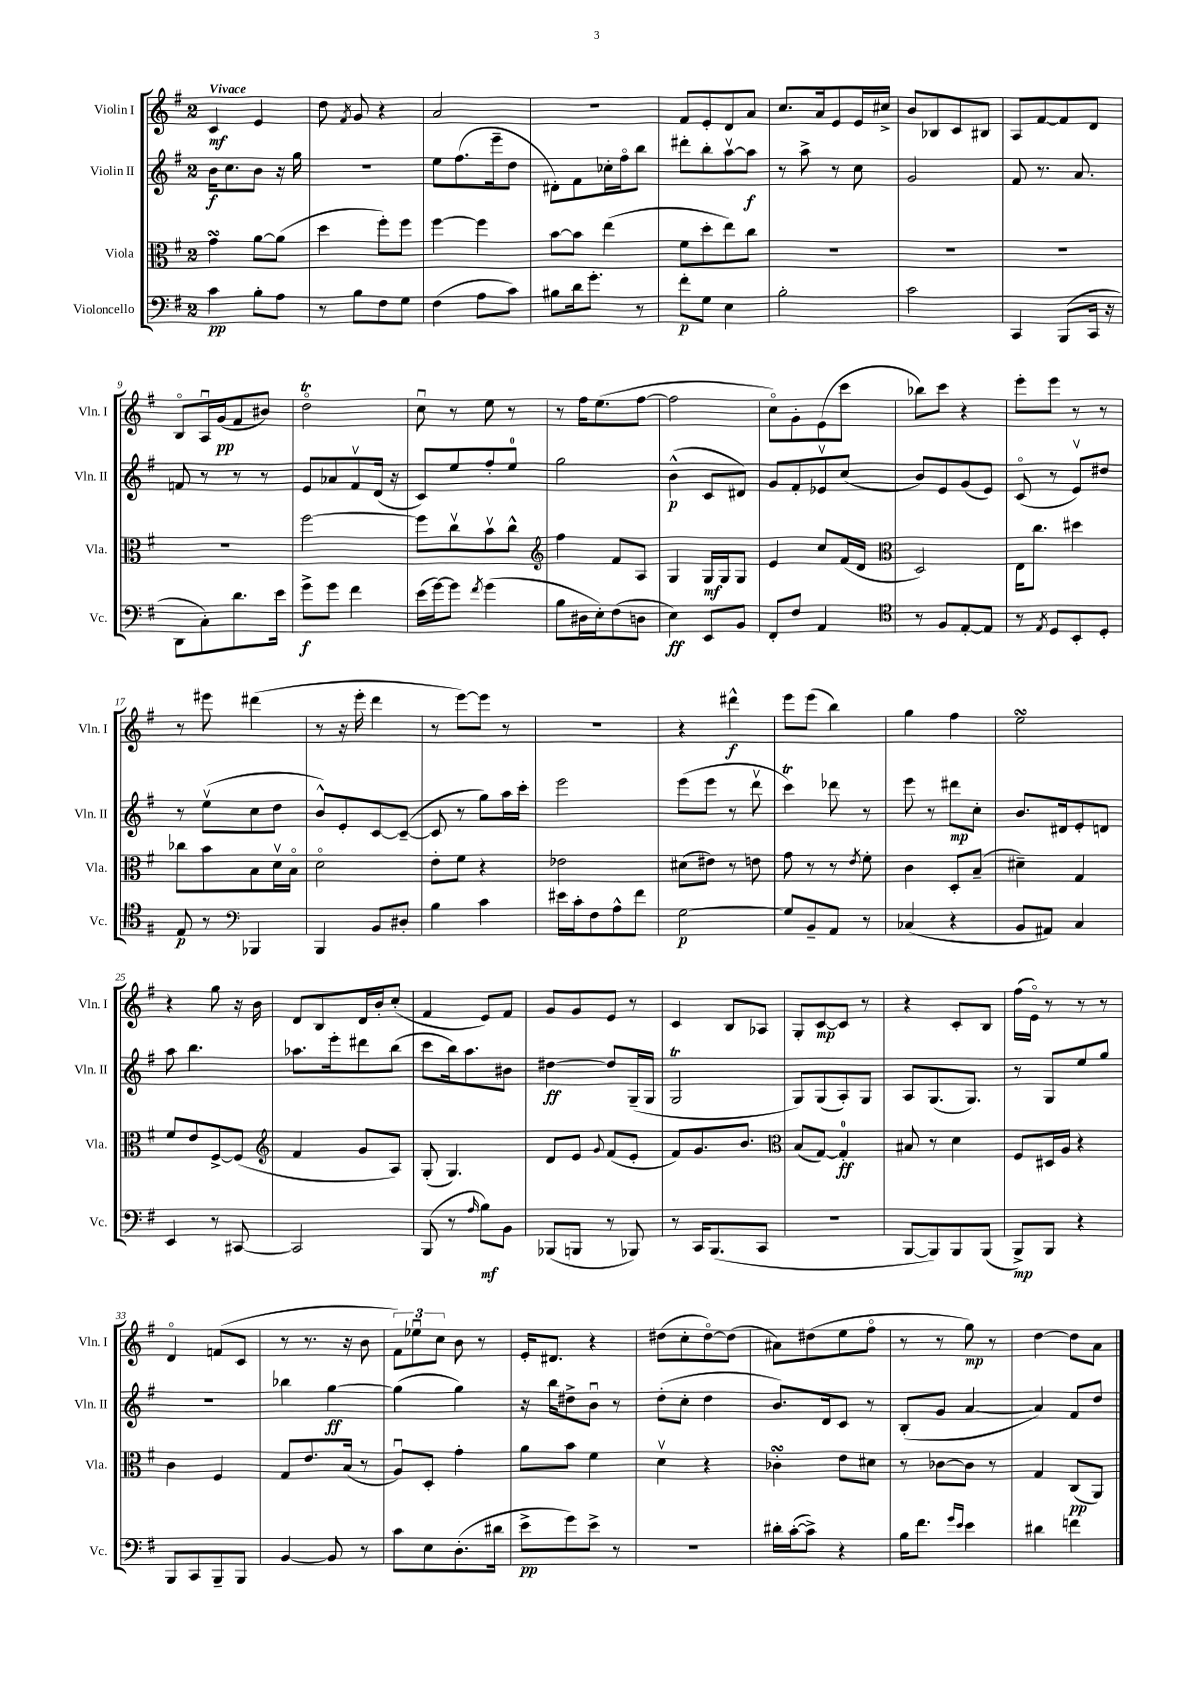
<<
\new StaffGroup <<
\new Staff = "s0" \with { instrumentName = "Violin I" shortInstrumentName = "Vln. I" } {
    \clef treble \key g \major \once \override Staff.TimeSignature.style = #'single-digit \time 2/4 \tempo "Vivace"
    \autoBeamOff c'4\mf e'4 |
    d''8 \acciaccatura { fis'8 } g'8 r4 |
    a'2 |
    r2 |
    fis'8[ e'8-. d'8 a'8] |
    c''8.[ a'16 e'8 e'16 cis''16]-> |
    b'8[ bes8 c'8 bis8] |
    a8[ fis'8~ fis'8 d'8] |
    b8[\flageolet a16\downbow g'16\pp( fis'8 bis'8]) |
    d''2\flageolet\trill |
    c''8\downbow r8 e''8 r8 |
    r8 fis''16[ e''8.( fis''8]~ |
    fis''2 |
    c''8[\flageolet) g'8-. e'8( c'''8] |
    bes''8[) c'''8] r4 |
    e'''8[-. e'''8] r8 r8 |
    r8 eis'''8 dis'''4( |
    r8 r16 e'''16-. d'''4 |
    r8 e'''8[~) e'''8] r8 |
    R2 |
    r4 dis'''4-^\f |
    e'''8[ e'''8]( b''4) |
    g''4 fis''4 |
    e''2\turn |
    r4 g''8 r16 b'16 |
    d'8[ b8 d'16 b'16-. c''8]-.( |
    fis'4 e'8[) fis'8] |
    g'8[ g'8 e'8] r8 |
    c'4 b8[ aes8] |
    g8[-. c'8~\mp c'8] r8 |
    r4 c'8[-. b8] |
    fis''16[( e'16]\flageolet) r8 r8 r8 |
    d'4\flageolet f'8[( c'8] |
    r8 r8. r16 b'8 |
    \tuplet 3/2 { fis'8[) ees''8\downbow c''8] } b'8 r8 |
    e'16[-. dis'8.] r4 |
    dis''8[( c''8-. dis''8~\flageolet) dis''8]( |
    ais'8[) dis''8( e''8 fis''8]\flageolet |
    r8 r8 g''8\mp) r8 |
    d''4~ d''8[ a'8] \bar "|." |
}
\new Staff = "s1" \with { instrumentName = "Violin II" shortInstrumentName = "Vln. II" } {
    \clef treble \key g \major \once \override Staff.TimeSignature.style = #'single-digit \time 2/4
    \autoBeamOff b'16[\f c''8. b'8] r16 g''16 |
    r2 |
    e''8[ fis''8.( e'''16-- d''8] |
    dis'8[-.) fis'8 ces''16-. fis''16\flageolet b''8] |
    dis'''8[-. b''8-. a''8~\upbow a''8]\f |
    r8 a''8-> r8 c''8 |
    g'2 |
    fis'8 r8. a'8. |
    f'8 r8 r8 r8 |
    e'8[ aes'8 fis'8\upbow d'16]( r16 |
    c'8[) e''8 fis''8-. e''8]-0 |
    g''2 |
    b'4-^\p( c'8[ dis'8]) |
    g'8[ fis'8-. ees'8\upbow c''8]( |
    b'8[) e'8 g'8( e'8]) |
    c'8\flageolet( r8 e'8[\upbow) dis''8] |
    r8 e''8[\upbow( c''8 d''8] |
    b'8[-^) e'8-. c'8~ c'8]~--( |
    c'8 r8 g''8[) a''16 c'''16]-. |
    e'''2 |
    e'''8[( e'''8] r8 d'''8\upbow |
    c'''4\trill) des'''8 r8 |
    e'''8 r8 dis'''8[\mp c''8]-. |
    b'8.[ dis'16 e'8-. d'8] |
    a''8 b''4. |
    aes''8.[ e'''16-. dis'''8 b''8]( |
    c'''8[ b''16) a''8. bis'8] |
    dis''4~\ff dis''8[ g16--( g16] |
    g2\trill |
    g8[) g8( a8-.) g8] |
    a8[ g8.( g8.]) |
    r8 g8[ e''8 g''8] |
    R2 |
    bes''4 g''4~\ff |
    g''4( g''4) |
    r16 b''16[ dis''8-> b'8]\downbow r8 |
    d''8[-.( c''8]-. d''4 |
    b'8.[) d'16 c'8] r8 |
    b8[-.( g'8] a'4~ |
    a'4) fis'8[ d''8] \bar "|." |
}
\new Staff = "s2" \with { instrumentName = "Viola" shortInstrumentName = "Vla." } {
    \clef alto \key g \major \once \override Staff.TimeSignature.style = #'single-digit \time 2/4
    \autoBeamOff g'4\turn a'8[~ a'8]( |
    d''4 fis''8[-.) fis''8] |
    fis''4~ fis''4 |
    b'8[~ b'8] e''4( |
    fis'8[ d''8-. e''8) c''8] |
    R2 |
    R2 |
    R2 |
    R2 |
    fis''2~ |
    fis''8[ c''8\upbow b'8\upbow c''8]-^ |
    \clef treble fis''4 fis'8[ a8] |
    g4 g16[\mf g16 g8] |
    e'4 c''8[ fis'16( d'16] |
    \clef alto d2) |
    e16[ c''8.] dis''4 |
    ces''8[ b'8 b8 d'16\upbow b16]\flageolet |
    d'2\flageolet |
    e'8[-. fis'8] r4 |
    ees'2 |
    dis'8[( eis'8]) r8 e'8 |
    g'8 r8 r8 \acciaccatura { e'8 } fis'8-. |
    c'4 d8[-. b8]--( |
    dis'4--) g4 |
    fis'8[ e'8 fis8~-> fis8]( |
    \clef treble fis'4 g'8[ a8]) |
    g8-.( g4.) |
    d'8[ e'8] \appoggiatura { g'8 } fis'8[( e'8]-. |
    fis'8[) g'8. b'8.] |
    \clef alto b8[( g8]~) g4-0-.\ff |
    bis8 r8 d'4 |
    fis8[ dis16 a16] r4 |
    c'4 fis4 |
    g8[ e'8. b16]( r8 |
    a8[\downbow) d8]-. g'4-. |
    a'8[ b'8] fis'4 |
    d'4\upbow r4 |
    ces'4-.\turn e'8[ dis'8] |
    r8 ces'8[~ ces'8] r8 |
    g4 c8[\pp( a,8]) \bar "|." |
}
\new Staff = "s3" \with { instrumentName = "Violoncello" shortInstrumentName = "Vc." } {
    \clef bass \key g \major \once \override Staff.TimeSignature.style = #'single-digit \time 2/4
    \autoBeamOff c'4\pp b8[-. a8] |
    r8 b8[ fis8 g8] |
    fis4( a8[ c'8]) |
    bis8[ d'16 g'8.]-. r8 |
    fis'8[-.\p g8] e4 |
    b2-. |
    c'2 |
    c,4 b,,8[( c,16] r16 |
    d,8[ c8-.) d'8. e'16] |
    g'8[->\f g'8] fis'4 |
    e'16[( g'16~) g'8] \acciaccatura { fis'8 } g'4( |
    b8[ dis16 e16-.) fis8( d8] |
    e4\ff) e,8[ b,8] |
    fis,8[-. fis8] a,4 |
    \clef tenor r8 fis8[ e8~-. e8] |
    r8 \acciaccatura { e8 } d8[ b,8-. d8]-. |
    e8\p r8 \clef bass bes,,4 |
    b,,4 b,8[ dis8]-. |
    b4 c'4 |
    eis'16[ c'16-. fis8 a8-^ fis'8] |
    g2~\p |
    g8[ b,8-- a,8] r8 |
    ces4( r4 |
    b,8[ ais,8]) c4 |
    e,4 r8 cis,8~ |
    cis,2 |
    b,,8( r8 \grace { a16 } b8[\mf) b,8] |
    bes,,8[( b,,8] r8 bes,,8) |
    r8 c,16[ b,,8.( c,8] |
    r2 |
    b,,8[~ b,,8) b,,8 b,,8]( |
    b,,8[->\mp) b,,8] r4 |
    b,,8[ c,8 b,,8-- b,,8] |
    b,4~ b,8 r8 |
    c'8[ e8 d8.-.( dis'16] |
    e'8[->\pp g'8) e'8]-> r8 |
    r2 |
    dis'16[-. c'16~-.( c'8]->) r4 |
    b16[ fis'8.] \grace { g'16[ e'16] } e'4 |
    dis'4 f'4 \bar "|." |
}
>>
>>
